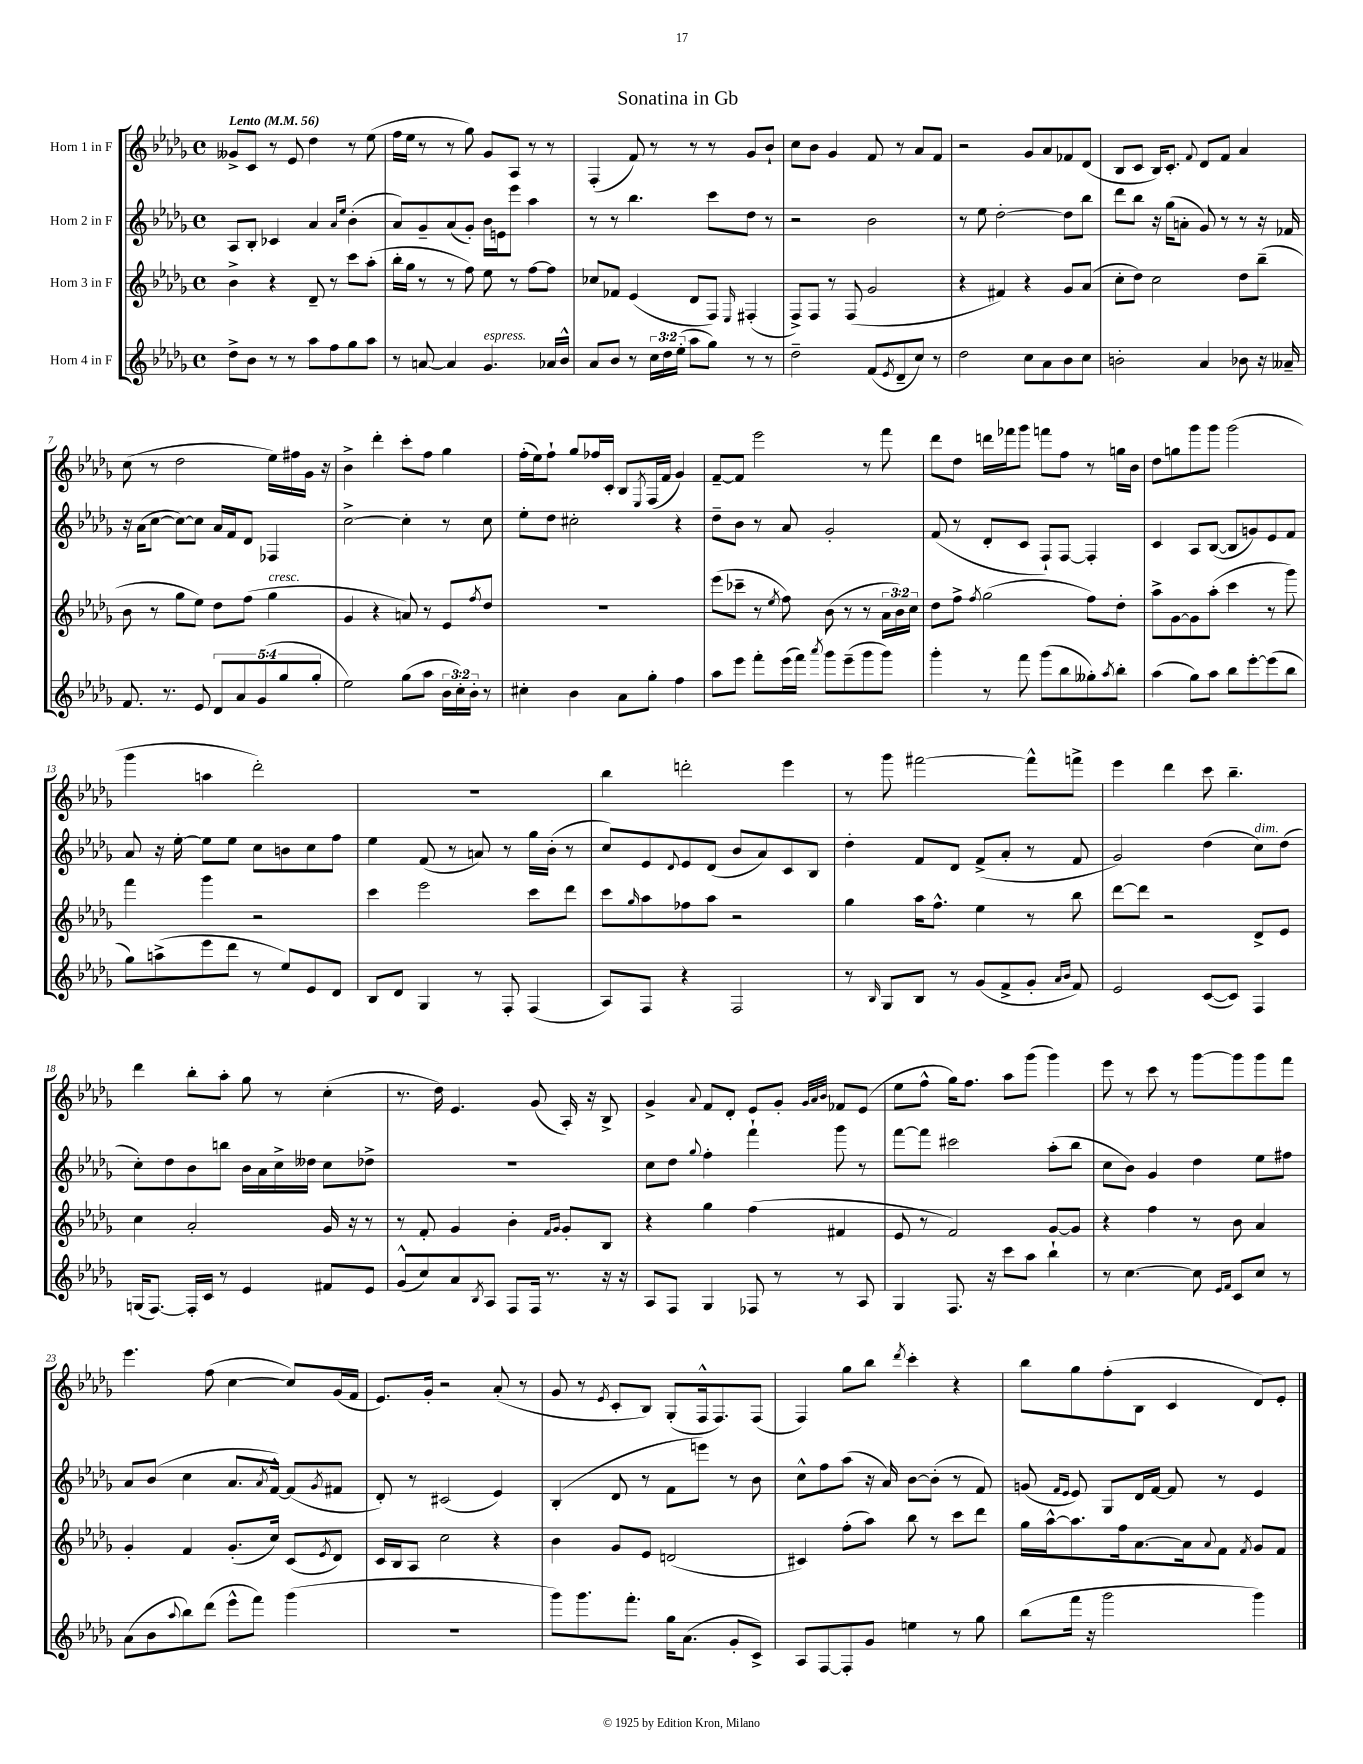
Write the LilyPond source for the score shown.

\header { title = "Sonatina in Gb" }
<<
\new StaffGroup <<
\new Staff = "s0" \with { instrumentName = "Horn 1 in F" } {
    \clef treble \key des \major \defaultTimeSignature \time 4/4 \tempo "Lento" 4 = 56
    geses'8-> c'8 r8 ees'8 des''4 r8 ees''8( |
    f''16 ees''16 r8 r8 ges''8) ges'8 aes8 r8 r8 |
    f4-.( f'8) r8 r8 r8 ges'8 bes'8-! |
    c''8 bes'8 ges'4 f'8 r8 aes'8 f'8 |
    r2 ges'8 aes'8 fes'8 des'8( |
    bes8 c'8 bes16) c'8.-. \appoggiatura { f'8 } des'8 f'8 aes'4 |
    c''8( r8 des''2 ees''16) fis''16 ges'16 r16 |
    bes'4-> des'''4-. c'''8-. f''8 ges''4 |
    f''16-.( ees''16) f''8-! ges''8 fes''16 c'16-. bes8 \acciaccatura { ees8 } f16( f'16 ges'4) |
    f'8~-- f'8 ees'''2 r8 f'''8 |
    des'''8 des''8 d'''16 fes'''16 ges'''8 f'''8 f''8 r8 g''16 bes'16 |
    des''8 g''8 ges'''8 ges'''8 ges'''2( |
    ges'''4 a''4 des'''2-.) |
    R1 |
    bes''4 d'''2-. ees'''4 |
    r8 ges'''8 fis'''2~ fis'''8-^ f'''8-> |
    ees'''4 des'''4 c'''8 bes''4.-- |
    des'''4 bes''8-. aes''8-. ges''8 r8 c''4-.( |
    r8. des''16) ees'4. ges'8( aes16-.) r16 bes8-> |
    ges'4-> \appoggiatura { aes'8 } f'8 des'8-. ees'8 ges'8-. \grace { ges'32 aes'32 bes'32 } fes'8 ees'8( |
    ees''8 f''8-^ ges''16) f''8. aes''8 ges'''8( ges'''4) |
    ees'''8 r8 c'''8 r8 ges'''8~ ges'''8 ges'''8 f'''8 |
    ees'''4. f''8( c''4~ c''8) ges'16( f'16 |
    ees'8.) ges'16-. r2 aes'8-.( r8 |
    ges'8 r8 \acciaccatura { ees'8 } c'8-. bes8) ges8-.( f16-^ f8.) f8( |
    f4) ges''8 bes''8 \acciaccatura { des'''8 } c'''4-. r4 |
    bes''8 ges''8 f''8-.( bes8 c'4 des'8) ees'8-. \bar "|." |
}
\new Staff = "s1" \with { instrumentName = "Horn 2 in F" } {
    \clef treble \key des \major \defaultTimeSignature \time 4/4
    aes8 bes8-. ces'4 aes'4 \grace { aes'16 ees''16 } bes'4-.( |
    aes'8) ges'8-- aes'8( ges'8-.) bes'16 e'16 ees'''8 aes''4 |
    r8 r8 bes''4. c'''8 des''8 r8 |
    r2 bes'2 |
    r8 ees''8 des''2~-. des''8 bes''8 |
    des'''8 bes''8 r16 ges''16( a'8-. ges'8) r8 r8 r16 fes'16 |
    r16 aes'16( c''8~ c''8~) c''8 aes'16 f'16 des'8 fes4 |
    c''2~-> c''4-. r8 c''8 |
    ees''8-. des''8 cis''2-. r4 |
    des''8-- bes'8 r8 aes'8 ges'2-. |
    f'8( r8 des'8-. c'8 f8-!) f8~ f4-. |
    c'4 aes8 bes8~( bes8 g'8) ees'8 f'8 |
    aes'8 r16 ees''16~-. ees''8 ees''8 c''8 b'8 c''8 f''8 |
    ees''4 f'8( r8 a'8) r8 ges''16 bes'16-.( r8 |
    c''8) ees'8 \appoggiatura { des'8 } ees'8 des'8( bes'8 aes'8) c'8 bes8 |
    des''4-. f'8 des'8 f'8->( aes'8-. r8 f'8 |
    ges'2) des''4( c''8^\markup { \italic "dim." }) des''8( |
    c''8-.) des''8 bes'8 b''8 bes'16 aes'16 c''16-> deses''16 c''8 des''8-> |
    R1 |
    c''8 des''8 \appoggiatura { ges''8 } f''4-. f'''4-! ges'''8 r8 |
    f'''8~ f'''8 cis'''2 aes''8-.( bes''8 |
    c''8 bes'8) ges'4 des''4 ees''8 fis''8 |
    aes'8 bes'8( c''4 aes'8. \acciaccatura { aes'8 } f'16~-^) f'8( \acciaccatura { ges'8 } fis'8 |
    des'8-.) r8 cis'2( ees'4) |
    bes4-.( des'8 r8 f'8 e'''8) r8 bes'8 |
    c''8-^ f''8 aes''8( r16 aes'16) bes'8~ bes'8-.( r8 f'8) |
    g'8( \grace { f'16 ees'16 } ees'8) ges8 des'16 f'16~ f'8 r8 ees'4 \bar "|." |
}
\new Staff = "s2" \with { instrumentName = "Horn 3 in F" } {
    \clef treble \key des \major \defaultTimeSignature \time 4/4 \override Staff.TupletNumber.text = #tuplet-number::calc-fraction-text
    bes'4-> r4 des'8-- r8 c'''8 aes''8-.( |
    bes''16-. ges''16 r8 r8 f''8) ees''8 r8 f''8~ f''8 |
    ces''8 fes'8 ees'4( des'8 f8) \grace { ees16 } fis4-.( |
    f8->) f8 r8 f8( ges'2 |
    r4 fis'4) r4 ges'8 aes'8( |
    c''8-. des''8) c''2 des''8 bes''8--( |
    bes'8 r8 ges''8 ees''8) des''8 f''8( ges''4^\markup { \italic "cresc." } |
    ges'4 r4 a'8) r8 ees'8 \acciaccatura { f''8 } des''8 |
    R1 |
    ees'''8( ces'''8-- r8 \acciaccatura { ees''8 } f''8) bes'8( r8 r8 \tuplet 3/2 { aes'16 bes'16) c''16 } |
    des''8 f''8-> \acciaccatura { f''8 } ges''2( f''8) des''8-. |
    aes''8-> ges'8~ ges'8 aes''8-.( c'''4 r8 ges'''8) |
    f'''4 ges'''4 r2 |
    c'''4 ees'''2 c'''8 des'''8 |
    c'''8 \grace { ges''16 } aes''8 fes''8 aes''8 r2 |
    ges''4 aes''16 f''8.-^ ees''4 r8 bes''8 |
    des'''8~ des'''8 r2 des'8-> ees'8 |
    c''4 aes'2-. ges'16 r16 r8 |
    r8 f'8-. ges'4 bes'4-. \grace { f'16 ges'16 } ges'8-. bes8 |
    r4 ges''4 f''4( fis'4 |
    ees'8 r8 f'2) ges'8~ ges'8 |
    r4 f''4 r8 bes'8 aes'4 |
    ges'4-. f'4 ges'8.-.( c''16) c'8( \acciaccatura { ees'8 } des'8) |
    c'16 bes16 aes8 c''2 r4 |
    bes'4 ges'8 ees'8 d'2( |
    cis'4) f''8-.( aes''8) bes''8 r8 c'''8 des'''8 |
    ges''16 aes''16~-^ aes''8. f''16 aes'8.~ aes'16 \appoggiatura { aes'8 } f'8 \acciaccatura { f'8 } ges'8 f'8 \bar "|." |
}
\new Staff = "s3" \with { instrumentName = "Horn 4 in F" } {
    \clef treble \key des \major \defaultTimeSignature \time 4/4 \override Staff.TupletNumber.text = #tuplet-number::calc-fraction-text
    des''8-> bes'8 r8 r8 aes''8 f''8 ges''8 aes''8 |
    r8 a'8~ a'4 ges'4.^\markup { \italic "espress." } aes'16 bes'16-^ |
    aes'8 bes'8 r8 \tuplet 3/2 { c''16 des''16 ees''16-.( } aes''8 ges''8) r8 r8 |
    des''2-- f'8( \acciaccatura { ees'8 } des'8-- c''8) r8 |
    des''2 c''8 aes'8 bes'8 c''8 |
    b'2-. aes'4 bes'8 r16 aeses'16-- |
    f'8. r8. ees'8 \tuplet 5/4 { des'8 aes'8 ges'8( ges''8 ges''8-. } |
    ees''2) ges''8( aes''8 \tuplet 3/2 { bes'16 c''16-.) bes'16-. } r8 |
    cis''4-. bes'4 aes'8 ges''8-. f''4 |
    aes''8 ees'''8 f'''8-. ees'''16( f'''16) \acciaccatura { aes'''8 } ges'''8 ees'''8--( ges'''8 ges'''8) |
    ges'''4-. r8 f'''8 ges'''8( bes''8 geses''8-.) \acciaccatura { aes''8 } bes''8-. |
    aes''4( ges''8) aes''8 bes''8 ees'''8~-. ees'''8( bes''8 |
    ges''8) a''8->( ees'''8 des'''8 r8 ees''8) ees'8 des'8 |
    bes8 des'8 ges4 r8 f8-. f4( |
    aes8) f8 r4 f2 |
    r8 \grace { bes16 } ges8 bes8 r8 ges'8( f'8-> ges'8-. \grace { aes'16 bes'16 } f'8) |
    ees'2 c'8~( c'8) f4 |
    g16( f8.~) f16-. c'16 r8 ees'4 fis'8 ees'8 |
    ges'8-^( c''8) aes'8 \acciaccatura { bes8 } aes8 f8 f16 r8. r16 r16 |
    aes8 f8 ges4 fes8 r8 r8 aes8 |
    ges4 f8. r16 c'''8 aes''8 bes''4-! |
    r8 c''4.~ c''8 \grace { ees'16 f'16 } c'8 c''8 r8 |
    aes'8( bes'8 \appoggiatura { aes''8 } bes''8) des'''8( ees'''8-^ f'''8) ges'''4( |
    R1 |
    ges'''8) ges'''8. f'''8.-. ges''16 aes'8.( ges'8-. c'8->) |
    aes8 f8~ f8-. ges'8 e''4 r8 ges''8 |
    bes''8( f'''16 r16 ges'''2 ges'''4) \bar "|." |
}
>>
>>
